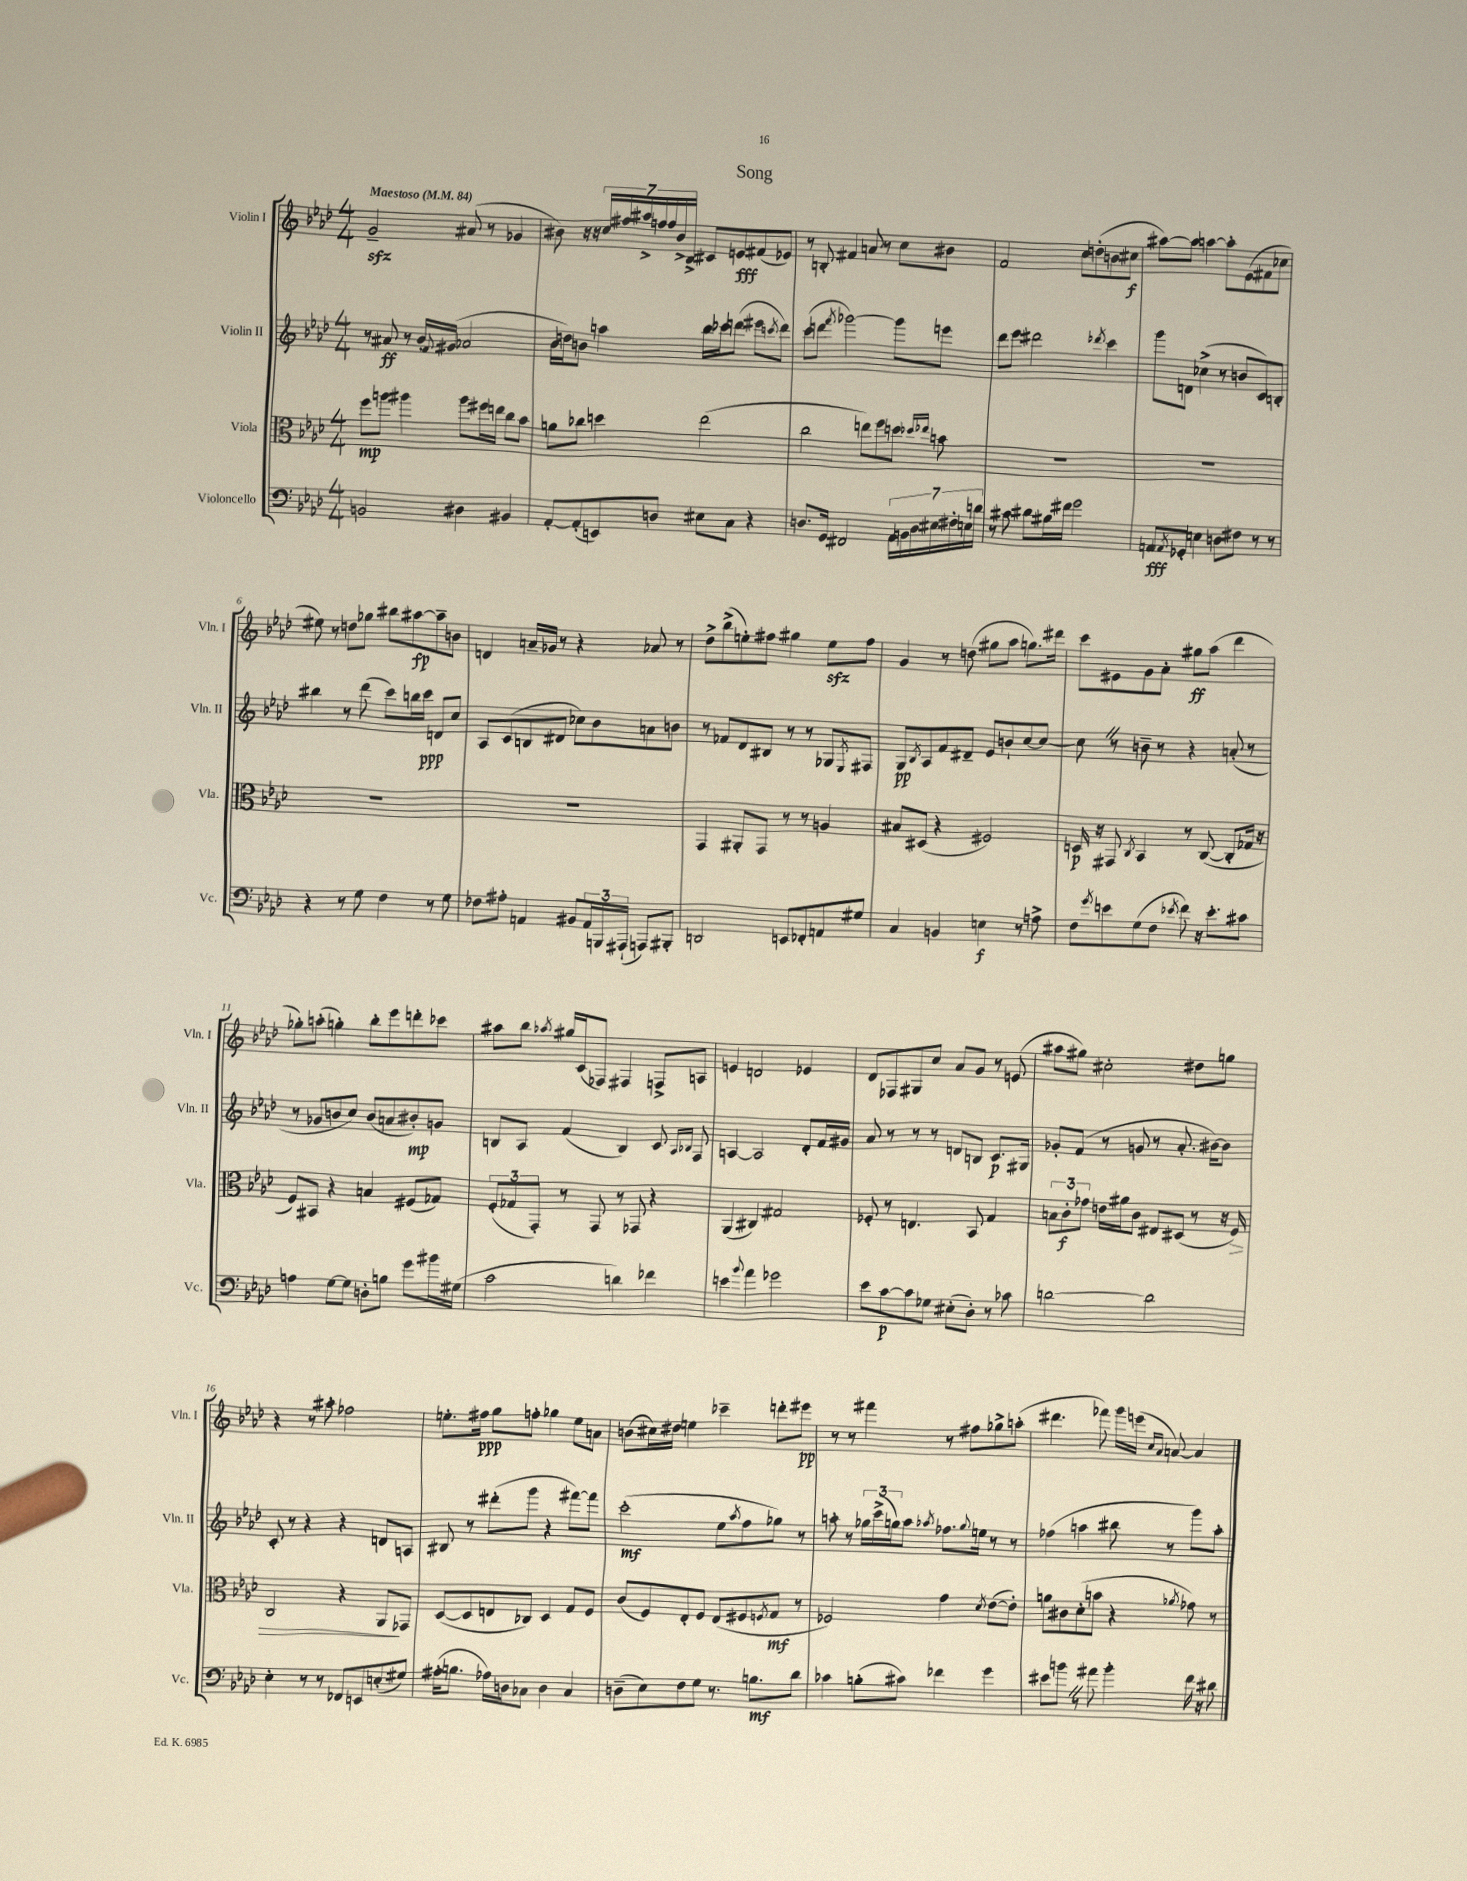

**kern	**kern	**kern	**kern
*staff4	*staff3	*staff2	*staff1
*clefF4	*clefC3	*clefG2	*clefG2
*k[b-e-a-d-]	*k[b-e-a-d-]	*k[b-e-a-d-]	*k[b-e-a-d-]
*M4/4	*M4/4	*M4/4	*M4/4
*MM84	*MM84	*MM84	*MM84
2BB	8ff	8r	2g~
.	8aa	8a#	.
.	4aa#	8r	.
.	.	16b-'	.
.	.	8qqf	.
.	.	(16g#	.
4D#	8aa#	2a-	(8a#
.	16ff#	.	8r
.	16ee	.	.
4BB#	8cc	.	4g-
.	8b-	.	.
=	=	=	=
[8AA-'	8a	16b-	8b#)
.	.	16dd)	.
(8AA-']	8cc-	8b	16r
.	.	.	16r
8EE)	4dd	4aa	28cc
.	.	.	28ff#
.	.	.	28aa#^
.	.	.	28ff
8D	.	.	.
.	.	.	28ff
.	.	.	28b#^
.	.	.	28B-^
8E#	(2ee-	16bb-	8c#
.	.	16ccc-	.
8C	.	(8ddd	8e
4r	.	8eee#	(8f#
.	.	8qccc	.
.	.	8ddd)	8e-)
=	=	=	=
8.D	2cc	(8ccc	8r
.	.	8ddd	8B'
16GG	.	.	.
.	.	8qfff	.
2FF#	.	[2ggg-)	4f#
.	8ee)	.	8a
.	8ff	.	8r
28AA-	8dd	8ggg-]	8cc
28BB	.	.	.
28D	.	.	.
28E#	.	.	.
.	16qqdd-	.	.
.	16qqee-	.	.
.	8b	8eee	8b#
28F#'	.	.	.
28E	.	.	.
28d	.	.	.
=	=	=	=
8r	1r	8ddd-	2f
8c#	.	8eee-	.
8d#	.	2ddd#	.
16B#	.	.	.
16f#	.	.	.
2g	.	.	8cc
.	.	.	(8dd'
.	.	8qddd-	.
.	.	4ccc	8b
.	.	.	8cc#
=	=	=	=
8AA	1r	8ggg	[8aa#)
8qAA-	.	.	.
8GG-'	.	8d	8aa#]
4E	.	(4cc-^	[4aa
8D	.	8r	8aa']
8F#	.	8b	(8e-
8r	.	8c)	8f#
8r	.	8B'	8cc-
=	=	=	=
4r	1r	4bb#	8ee#)
.	.	.	8r
8r	.	8r	8dd
8G	.	(8ddd-	8gg-
4F	.	8ccc)	8bb#
.	.	16bb	[8aa#
.	.	16ccc	.
8r	.	8d	8aa#~]
8G	.	8cc	8b
=	=	=	=
8F-	1r	8A-	4d
8A#'	.	(8c	.
4AA	.	8B	16a~
.	.	.	16g-
.	.	8d#	8r
8BB#	.	8cc-)	4r
24AA	.	8b-	.
24BBB	.	.	.
(24AAA#`	.	.	.
8AAA)	.	8a	8a-
8BBB#'	.	8b	8r
=	=	=	=
2DD	4GG	8r	8dd-^
.	.	8f-	(8bb-^
.	8AA#'	8d-	8ee')
.	8GG	8B#	8ff#
8EE	8r	8r	4gg#
8FF-'	8r	8r	.
8AA	4A	8G-	8ee
.	.	8qE-	.
8G#	.	8F#	8ff#
=	=	=	=
4C	8B#	8G	4g
.	.	8qB-	.
.	(8D#	8A-	.
4BB	4r	8f	8r
.	.	8d#~	(8dd
4E	2F#)	8e-	8gg#
.	.	8b`	8aa-
8r	.	[8cc	8.gg)
8A^	.	8cc_	.
.	.	.	16ddd#
=	=	=	=
8F	16D	8cc]	8ccc
.	16r	.	.
8qg	.	.	.
8e	8GG#	8r	8e#
.	8qC	.	.
(8G	4BB-	8b~	8g
8F	.	8r	8a-'
8qe-	.	.	.
8f)	8r	4r	8gg#
16r	([8C	.	(8aa-
8.e-'	.	.	.
.	8C']	(8a'	4ddd-
8c#	16G-	8r	.
.	16r	.	.
=	=	=	=
4A	8F)	8r	8gg-')
.	8BB#	8g-	(8aa'
[8G	4r	8b	4gg')
8G]	.	8cc)	.
8D'	4B	(8b	8bb-'
8B	.	8a	8eee-
8g	(8F#	8b#')	8ddd'
16b#	8G-)	8g	8ccc-
(16G#	.	.	.
=	=	=	=
2c	(12F'	8B	8aa#
.	12G-	.	.
.	.	8A-	8bb-
.	12GG')	.	.
.	.	.	8qaa-
.	8r	(4f	16gg#
.	.	.	(16c
.	8GG	.	8F-)
4d)	8r	4B)	4F#
.	8GG-	.	.
4f-	4r	8c	8F^
.	.	16qqA-	.
.	.	16qqB-	.
.	.	8F	8A
=	=	=	=
4e	(4AA-	[4A	4e
8qqb-	.	.	.
4a-	4C#)	2A]	2d
2g-	2G#	.	.
.	.	8d-'	4e-
.	.	16f	.
.	.	16g#	.
=	=	=	=
8e-	8F-'	8a-	8d-
[8c	8r	8r	8F-
8c]	4.E	8r	8G#
8G-	.	8r	8cc
(8E#'	.	8d	8a-
8D-')	8BB-	8B	8g
8r	4G	8.c	8r
8c-	.	.	(8e
.	.	16G#	.
=	=	=	=
[2d	12B	8g-'	8aa#
.	12c'	.	.
.	.	(8f	8gg#)
.	12g-	.	.
.	16e	8r	2cc#'
.	16a#	.	.
.	8c	8g	.
2d]	8E#	8r	.
.	(8D#	8.a-'	.
.	8r	.	8dd#
.	.	[16b#)	.
.	16r	8b#]	8gg
.	16F)	.	.
=	=	=	=
4E-'	2C	8c'	4r
.	.	8r	.
8r	.	4r	8r
8r	.	.	8aa#'
8FF-	4r	4r	2ff-
8EE	.	.	.
(8E'	8AA-	8d	.
8G#)	8GG-	8A	.
=	=	=	=
(16A#'	([8D-	8B#	8.ee'
8.B	.	.	.
.	8D-]	8r	.
.	.	.	16ff#
16A-)	8E	(8ddd#'	8gg
16D	.	.	.
8C-	8C-)	8ggg	8ff'
4D	4D-	4r	4gg-
4C-	8G	[8fff#)	8ee
.	8F	8fff#]	8a
=	=	=	=
(8D~	(8c	(2ccc'	(8b
8E-)	8F)	.	16cc#)
.	.	.	16dd#
8F	8E-'	.	4ee
8G	8F	.	.
8.r	(8E-	8ee-	4ccc-~
.	.	8qaa-	.
.	8F#	8ff	.
8.B	.	.	.
.	8qF	.	.
.	8G	8gg-)	8ddd'
8d-	8r	8r	8eee#
=	=	=	=
4c-	2F-)	8aa'	8r
.	.	8r	8r
(8B'	.	24gg-	4fff#
.	.	(24ccc^	.
.	.	24gg)	.
8c#)	.	8aa	.
.	.	8qaa-	.
4f-	4g	8.ff-	8r
.	.	.	8ff#
.	.	8qqgg	.
.	.	16ee	.
.	8qd-	.	.
4g	([8e-	8r	8gg-^
.	8e-'])	8r	(8aa'
=	=	=	=
8e#	8a	(4ff-	4.ddd#
8b	8c#	.	.
8r	(8d-'	4aa	.
8a#	8b	.	8fff-)
4b'	4r	8bb#	16ggg
.	.	.	(16eee
.	.	.	16qqcc
.	.	.	16qqa-
.	.	8r	[8a)
.	8qa-	.	.
16f	8g-)	8ggg)	4a]
16r	.	.	.
8d#	8r	8aa'	.
==	==	==	==
*-	*-	*-	*-
